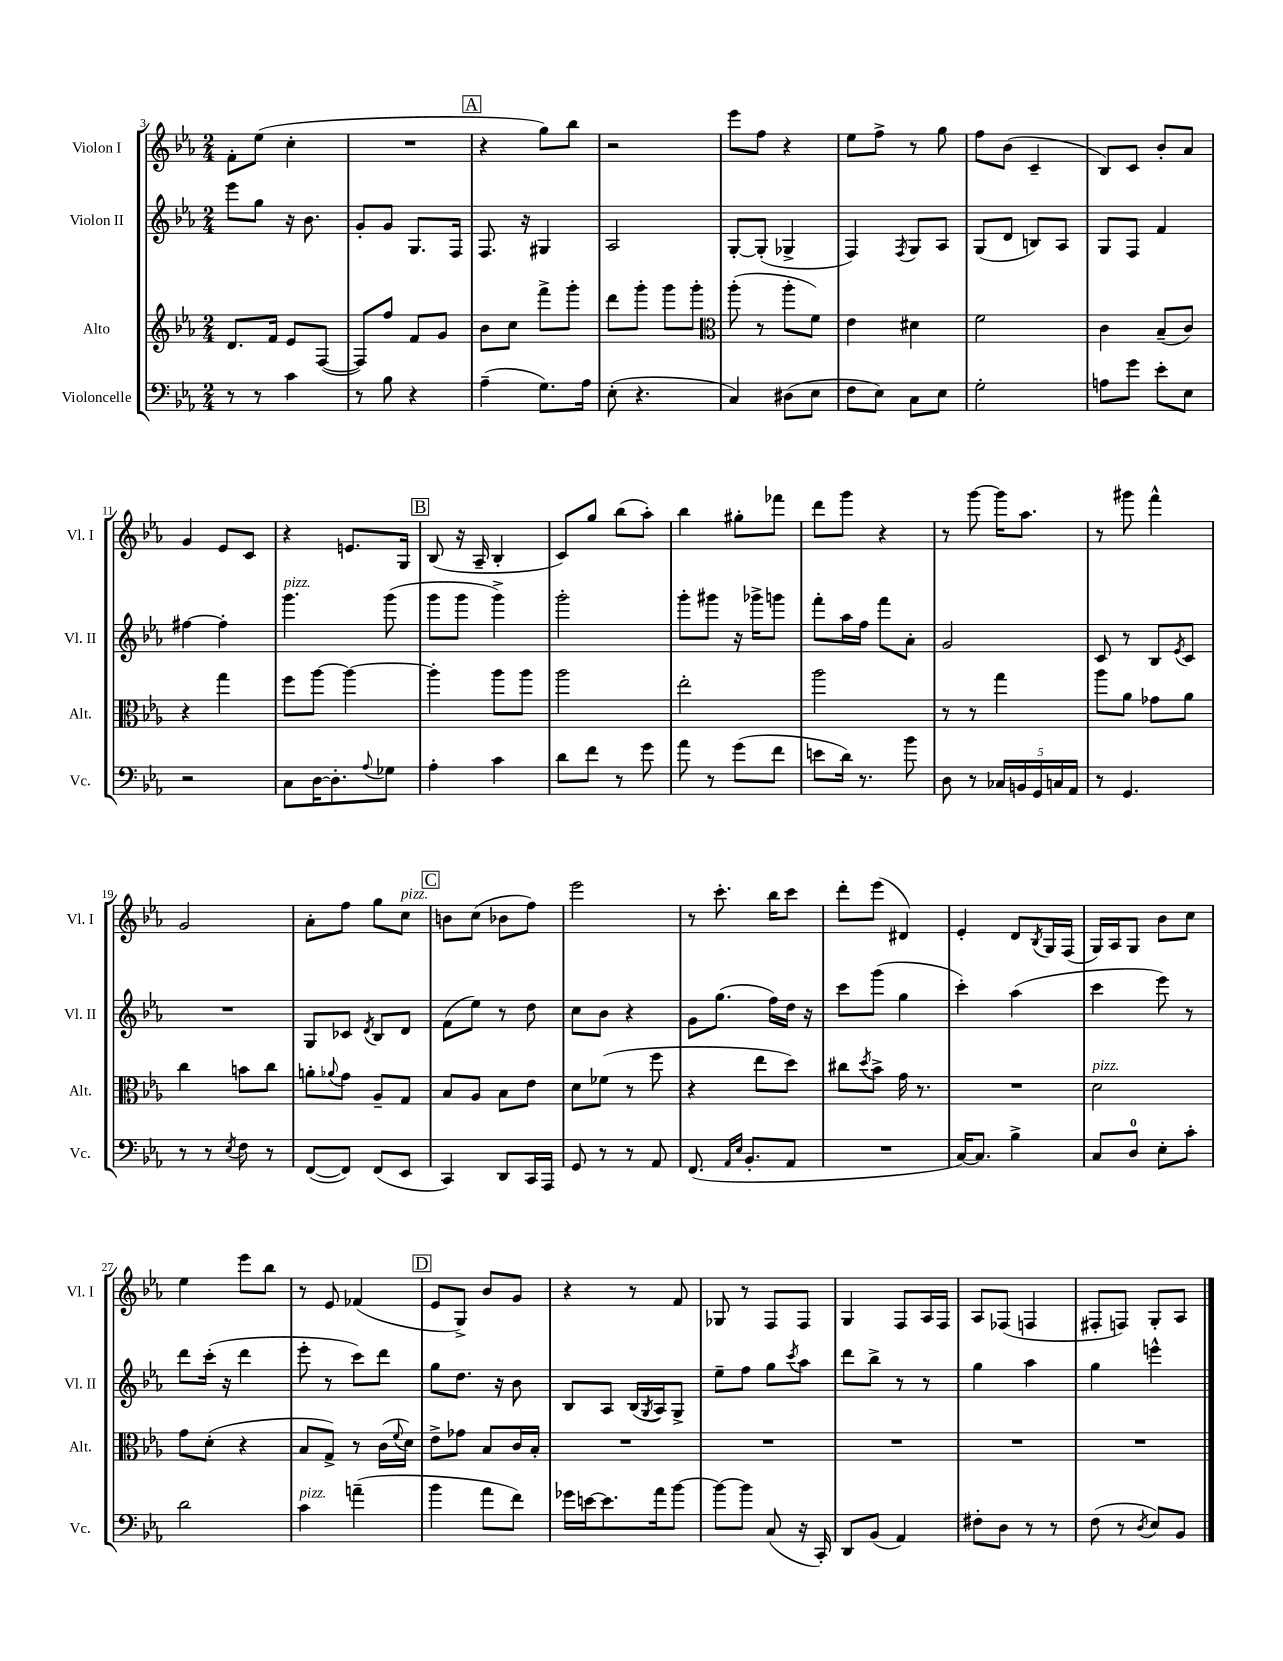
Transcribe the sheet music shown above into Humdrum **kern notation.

**kern	**kern	**kern	**kern
*staff4	*staff3	*staff2	*staff1
*clefF4	*clefG2	*clefG2	*clefG2
*k[b-e-a-]	*k[b-e-a-]	*k[b-e-a-]	*k[b-e-a-]
*M2/4	*M2/4	*M2/4	*M2/4
8r	8.d/L	8eee-\L	8f'\L
8r	.	8gg\J	(8ee-\J
.	16f/Jk	.	.
4c\	8e-/L	16r	4cc'\
.	.	8.b-\	.
.	([8F/J	.	.
=	=	=	=
8r	8F/]L)	8g'/L	2r
8B-\	8ff/J	8g/J	.
4r	8f/L	8.G/L	.
.	8g/J	.	.
.	.	16F/Jk	.
=	=	=	=
(4A-~\	8b-\L	8.F/	4r
.	8cc\J	.	.
.	.	16r	.
8.G\L)	8fff^\L	4G#/	8gg\L)
.	8ggg'\J	.	8bb-\J
16A-\Jk	.	.	.
=	=	=	=
(8E-'\	8ddd\L	2A-/	2r
4.r	8ggg'\J	.	.
.	8ggg\L	.	.
.	8ggg'\J	.	.
=	=	=	=
*	*clefC3	*	*
4C/)	(8aa-'\	[8G'/L	8eee-\L
.	8r	(8G'/]J	8ff\J
(8D#\L	8aa-'\L	4G-^/	4r
8E-\J	8f\J)	.	.
=	=	=	=
8F\L	4e-\	4F/)	8ee-\L
8E-\J)	.	.	8ff^\J
.	.	8qF/	.
8C\L	4d#\	8G/L	8r
8E-\J	.	8A-/J	8gg\
=	=	=	=
2G'\	2f\	(8G/L	8ff\L
.	.	8d/J	(8b-\J
.	.	8B/L)	4c~/
.	.	8A-/J	.
=	=	=	=
8A\L	4c\	8G/L	8B-/L)
8g\J	.	8F/J	8c/J
8e-'\L	(8B-~/L	4f/	8b-'/L
8E-\J	8c/J)	.	8a-/J
=	=	=	=
2r	4r	[4ff#\	4g/
.	4gg\	4ff#'\]	8e-/L
.	.	.	8c/J
=	=	=	=
8C\L	8ff\L	4.ggg\	4r
[16D\K	[8aa-\J	.	.
8.D'\]	.	.	.
.	4aa-\_	.	8.e/L
8qqA-/	.	.	.
8G-\J	.	(8ggg\	.
.	.	.	16G/Jk
=	=	=	=
4A-'\	4aa-'\]	8ggg\L	(8B-/
.	.	8ggg\J	16r
.	.	.	16A-~/
4c\	8aa-\L	4ggg^\)	4B-'/
.	8aa-\J	.	.
=	=	=	=
8d\L	2aa-\	2ggg'\	8c/L)
8f\J	.	.	8gg/J
8r	.	.	(8bb-\L
8g\	.	.	8aa-'\J)
=	=	=	=
8a-\	2ee-'\	8ggg'\L	4bb-\
8r	.	8ggg#\J	.
(8g\L	.	16r	8gg#'\L
.	.	16ggg-^\LK	.
8f\J	.	8ggg\J	8fff-\J
=	=	=	=
8e\L	2aa-\	8fff'\L	8ddd\L
16d\Jk)	.	16aa-\L	8ggg\J
8.r	.	16ff\JJ	.
.	.	8fff\L	4r
8b-\	.	8a-'\J	.
=	=	=	=
8D\	8r	2g/	8r
8r	8r	.	[8ggg\
20C-/LL	4gg\	.	16ggg\]LK
20BB/	.	.	.
.	.	.	8.aa-\J
20GG/	.	.	.
20C/	.	.	.
20AA-/JJ	.	.	.
=	=	=	=
8r	8aa-\L	8c/	8r
4.GG/	8a-\J	8r	8ggg#\
.	8g-\L	8B-/L	4fff^^\
.	.	8qe-/	.
.	8a-\J	8c/J	.
=	=	=	=
8r	4cc\	2r	2g/
8r	.	.	.
8qE-/	.	.	.
8F\	8b\L	.	.
8r	8cc\J	.	.
=	=	=	=
([8FF/L	8a'\L	8G/L	8a-'\L
.	8qqa-/	.	.
8FF/]J)	8g\J	8c-/J	8ff\J
.	.	8qd/	.
(8FF/L	8A-~/L	8B-/L	8gg\L
8EE-/J	8G/J	8d/J	8cc\J
=	=	=	=
4CC/)	8B-/L	(8f\L	8b\L
.	8A-/J	8ee-\J)	(8cc\J
8DD/L	8B-\L	8r	8b-\L
16CC/L	8e-\J	8dd\	8ff\J)
16AAA-/JJ	.	.	.
=	=	=	=
8GG/	8d\L	8cc\L	2eee-\
8r	(8f-\J	8b-\J	.
8r	8r	4r	.
8AA-/	8ff\	.	.
=	=	=	=
(8.FF/	4r	8g\L	8r
.	.	(8.gg\J	8.ccc'\
16qqAA-/LL	.	.	.
16qqE-/JJ	.	.	.
8.BB-'/L	.	.	.
.	8ee-\L	.	.
.	.	16ff\LL)	16bb-\LK
8AA-/J	8dd\J)	16dd\JJ	8ccc\J
.	.	16r	.
=	=	=	=
2r	8cc#\L	8ccc\L	8ddd'\L
.	8qdd/	.	.
.	8b-^\J	(8ggg\J	(8eee-\J
.	16g\	4gg\	4d#/)
.	8.r	.	.
=	=	=	=
[16C/LK)	2r	4ccc'\)	4e-'/
8.C/]J	.	.	.
4B-^\	.	(4aa-\	8d/L
.	.	.	8qB-/
.	.	.	16G/L
.	.	.	(16F/JJ
=	=	=	=
8C/L	2d\	4ccc\	16G/LL)
.	.	.	16A-/J
8D/J	.	.	8G/J
8E-'\L	.	8eee-\)	8b-\L
8c'\J	.	8r	8cc\J
=	=	=	=
2d\	8g\L	8ddd\L	4ee-\
.	(8d'\J	(16ccc'\Jk	.
.	.	16r	.
.	4r	4ddd\	8eee-\L
.	.	.	8bb-\J
=	=	=	=
4c\	8B-/L	8eee-'\	8r
.	8G^/J)	8r	8e-/
(4a~\	8r	8ccc\L)	(4f-/
.	(16c\LL	8ddd\J	.
.	8qqf/	.	.
.	16d\JJ)	.	.
=	=	=	=
4b-\	8e-^\L	8gg\L	8e-/L
.	8g-\J	8.dd\J	8G^/J)
8a-\L	8B-/L	.	8b-/L
.	.	16r	.
8f\J)	16c/L	8b-\	8g/J
.	16B-'/JJ	.	.
=	=	=	=
16g-\LL	2r	8B-/L	4r
[16e\J	.	.	.
8.e\]	.	8A-/J	.
.	.	(16B-/LL	8r
.	.	8qG/	.
16a-\k	.	16A-/J)	.
[8b-\J	.	8G^/J	8f/
=	=	=	=
8b-\_L	2r	8ee-~\L	8G-/
8b-\]J	.	8ff\J	8r
(8C/	.	8gg\L	8F/L
.	.	8qccc/	.
16r	.	8aa-\J	8F/J
16CC'/)	.	.	.
=	=	=	=
8DD/L	2r	8ddd\L	4G/
(8BB-/J	.	8bb-^\J	.
4AA-/)	.	8r	8F/L
.	.	8r	16A-/L
.	.	.	16F/JJ
=	=	=	=
8F#'\L	2r	4gg\	8A-/L
8D\J	.	.	(8F-/J
8r	.	4aa-\	4F/
8r	.	.	.
=	=	=	=
(8F\	2r	4gg\	8F#'/L
8r	.	.	8F/J)
8qD/	.	.	.
8E-/L)	.	4eee^^\	8G'/L
8BB-/J	.	.	8A-/J
==	==	==	==
*-	*-	*-	*-
